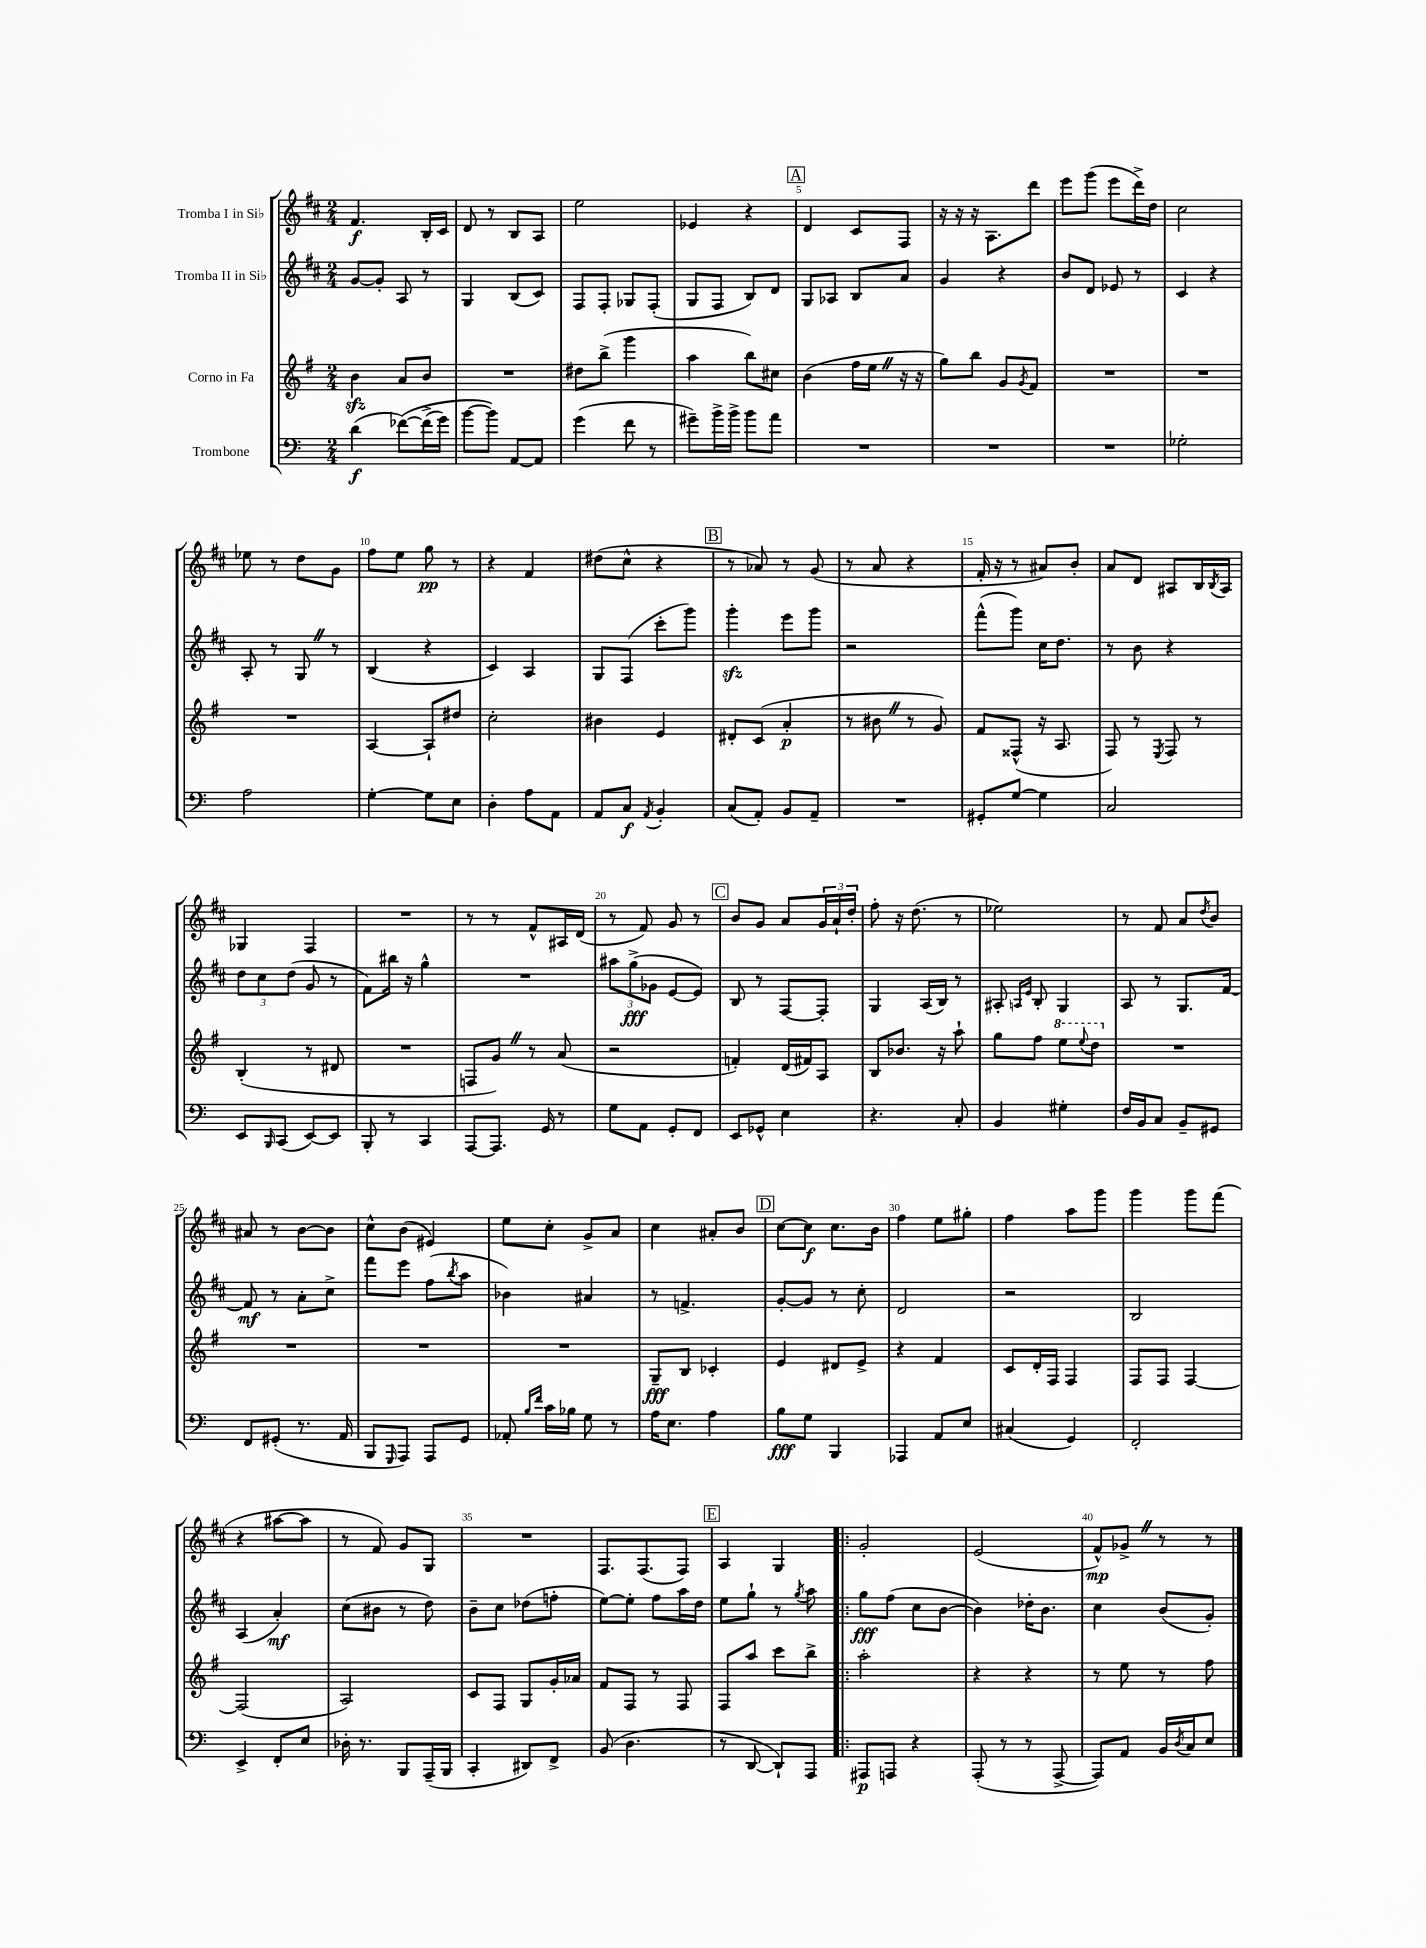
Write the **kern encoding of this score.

**kern	**kern	**kern	**kern
*staff4	*staff3	*staff2	*staff1
*clefF4	*clefG2	*clefG2	*clefG2
*k[]	*k[f#]	*k[f#c#]	*k[f#c#]
*M2/4	*M2/4	*M2/4	*M2/4
(4d	4b	[8g	4.f#
.	.	8g']	.
&([8f-)	8a	8A	.
(16f-^]	8b	8r	16B'
16g)	.	.	16c#
=	=	=	=
[8b	2r	4G	8d
8b]&)	.	.	8r
[8AA	.	(8B	8B
8AA]	.	8c#)	8A
=	=	=	=
(4g	8dd#	8F#	2ee
.	(8bb^	8F#'	.
8f	4ggg	8G-	.
8r	.	(8F#'	.
=	=	=	=
8g#~)	4aa	8G	4e-
16b^	.	8F#	.
16b^	.	.	.
8b	8bb)	8B)	4r
8a	8cc#	8d	.
=	=	=	=
2r	(4b	8G	4d
.	.	8A-	.
.	16ff#	8B	8c#
.	16ee	.	.
.	16r	8a	8F#
.	16r	.	.
=	=	=	=
2r	8gg)	4g	16r
.	.	.	16r
.	8bb	.	16r
.	.	.	8.A
.	8g	4r	.
.	8qg	.	.
.	8f#	.	8ddd
=	=	=	=
2r	2r	8b	8eee
.	.	8d	(8ggg
.	.	8e-	8eee
.	.	8r	16ddd^)
.	.	.	16dd
=	=	=	=
2G-'	2r	4c#	2cc#
.	.	4r	.
=	=	=	=
2A	2r	8A'	8ee-
.	.	8r	8r
.	.	8G	8dd
.	.	8r	8g
=	=	=	=
[4G'	[4A	(4B	8ff#
.	.	.	8ee
8G]	8A`]	4r	8gg
8E	8dd#	.	8r
=	=	=	=
4D'	2cc'	4c#)	4r
8A	.	4A	4f#
8AA	.	.	.
=	=	=	=
8AA	4b#	8G	(8dd#
8C	.	(8F#	8cc#^^
8qAA	.	.	.
4BB'	4e	8ccc#'	4r
.	.	8ggg)	.
=	=	=	=
(8C	8d#'	4ggg'	8r
8AA')	(8c	.	8a-)
8BB	4a'	8eee	8r
8AA~	.	8ggg	(8g
=	=	=	=
2r	8r	2r	8r
.	8b#	.	8a
.	8r	.	4r
.	8g)	.	.
=	=	=	=
8GG#'	8f#	(8fff#^^	16f#'
.	.	.	16r
[8G	(8F##^^	8ggg)	8r
4G]	16r	16cc#	8a#)
.	8.A	8.dd	.
.	.	.	8b'
=	=	=	=
2C	8F#)	8r	8a
.	8r	8b	8d
.	8qE	.	.
.	8F#	4r	8A#
.	8r	.	16B
.	.	.	8qB
.	.	.	16A#
=	=	=	=
8EE	(4B'	12dd	4G-
.	.	12cc#	.
16qqBBB	.	.	.
(8CC	.	.	.
.	.	(12dd	.
[8EE)	8r	8g	4F#
8EE]	8d#	8r	.
=	=	=	=
8BBB'	2r	8f#)	2r
8r	.	16bb#	.
.	.	16r	.
4CC	.	4gg^^	.
=	=	=	=
[8AAA	8F	2r	8r
8.AAA]	8g)	.	8r
.	8r	.	8f#^^
16GG	.	.	.
8r	(8a	.	16A#
.	.	.	(16d
=	=	=	=
8G	2r	12aa#	8r
.	.	(12gg^	.
8AA	.	.	8f#)
.	.	12g-	.
8GG'	.	[8e	8g
8FF	.	8e])	8r
=	=	=	=
8EE	4f')	8B	8b
8GG-^^	.	8r	8g
4E	(16d	[8F#	8a
.	16f#)	.	.
.	8A	8F#']	24g
.	.	.	24a`
.	.	.	24dd'
=	=	=	=
4.r	8B	4G	8ff#'
.	8.b-	.	16r
.	.	.	(8.dd
.	.	(16A	.
.	16r	16B)	.
8C'	8aa`	8r	8r
=	=	=	=
4BB	8gg	8A#'	2ee-)
.	.	16qqA	.
.	.	16qqe	.
.	8ff#	8B'	.
4G#'	8eee	4G	.
.	8qqeee	.	.
.	8ddd	.	.
=	=	=	=
16F	2r	8A	8r
16BB	.	.	.
8C	.	8r	8f#
8BB~	.	8.G	8a
.	.	.	8qdd
8GG#	.	.	8b
.	.	[16f#	.
=	=	=	=
8FF	2r	8f#]	8a#
(8GG#'	.	8r	8r
8.r	.	8a'	[8b
.	.	8cc#^	8b]
16AA	.	.	.
=	=	=	=
8BBB	2r	8fff#	8cc#^^
16qqGGG	.	.	.
8AAA)	.	8eee	(8b
8AAA	.	(8ff#	4e#)
.	.	8qbb	.
8GG	.	8aa	.
=	=	=	=
8AA-'	2r	4b-)	8ee
16qqB	.	.	.
16qqf	.	.	.
16c	.	.	8cc#'
16B-	.	.	.
8G	.	4a#	8g^
8r	.	.	8a
=	=	=	=
16A	8G~	8r	4cc#
8.E	.	.	.
.	8B	4.f^	.
4A	4c-'	.	8a#'
.	.	.	8b
=	=	=	=
8B	4e	[8g'	[8cc#
8G	.	8g]	8cc#]
4BBB	8d#	8r	8.cc#
.	8e^	8cc#'	.
.	.	.	16b
=	=	=	=
4AAA-	4r	2d	4ff#
8AA	4f#	.	8ee
8E	.	.	8gg#'
=	=	=	=
(4C#	8c	2r	4ff#
.	16d'	.	.
.	16F#	.	.
4GG)	4F#	.	8aa
.	.	.	8ggg
=	=	=	=
2FF'	8F#	2B	4ggg
.	8F#	.	.
.	[4F#	.	8ggg
.	.	.	(8fff#
=	=	=	=
4EE^	(2F#]	(4A	4r
8FF'	.	4a')	[8aa#
8E	.	.	8aa#]
=	=	=	=
16D-'	2A)	(8cc#	8r
8.r	.	.	.
.	.	8b#	8f#)
8BBB	.	8r	8g
(16AAA~	.	8dd)	8G
16BBB	.	.	.
=	=	=	=
4CC'	8c	8b~	2r
.	8F#	8cc#	.
8DD#)	8G	(8dd-	.
8FF^	16g'	8ff'	.
.	16a-	.	.
=	=	=	=
(8BB	8f#	[8ee)	8.F#
4.D	8F#	8ee']	.
.	.	.	(8.F#
.	8r	8ff#	.
.	8F#	16aa	8F#)
.	.	16dd	.
=	=	=	=
8r	8F#	8ee	4A
[8DD	8aa	8gg`	.
8DD`])	8ccc	8r	4G
.	.	8qgg	.
8AAA	8bb^	8aa	.
=!|:	=!|:	=!|:	=!|:
8AAA#	2aa'	8gg	2g'
8AAA	.	(8ff#	.
4r	.	8cc#	.
.	.	[8b	.
=	=	=	=
(8AAA'	4r	4b])	(2e
8r	.	.	.
8r	4r	16dd-'	.
.	.	8.b	.
[8AAA^	.	.	.
=	=	=	=
8AAA])	8r	4cc#	8f#^^)
8AA	8ee	.	8g-^
16BB	8r	(8b	8r
8qD	.	.	.
16C	.	.	.
8E	8ff#	8g')	8r
==	==	==	==
*-	*-	*-	*-
